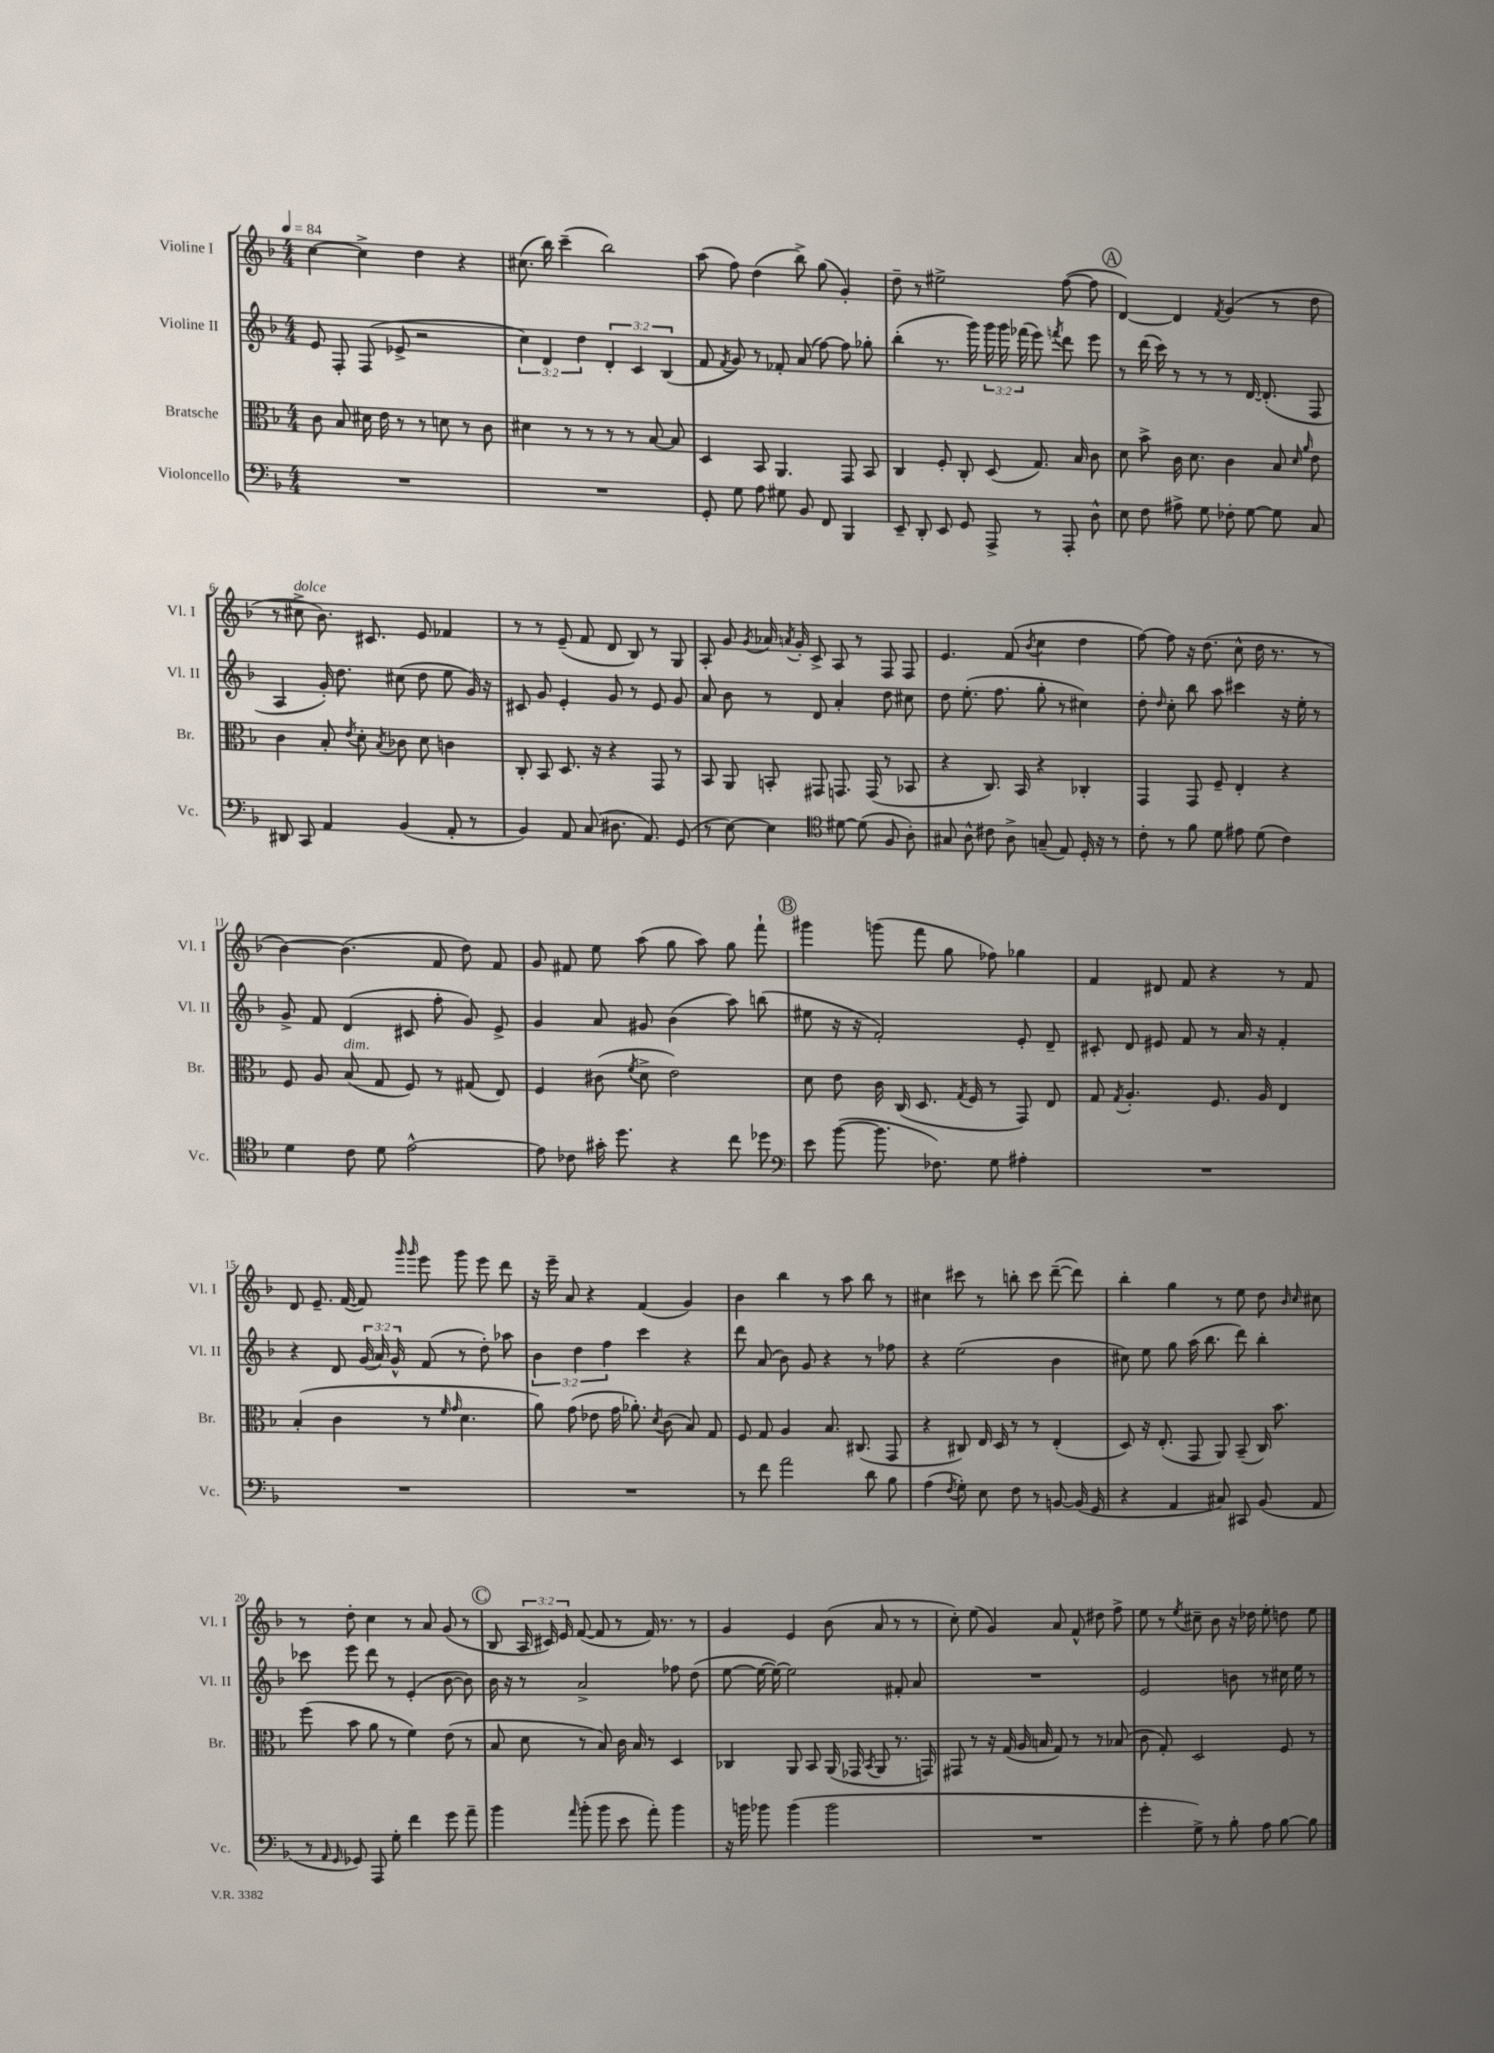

**kern	**kern	**kern	**kern
*part4	*part3	*part2	*part1
*staff4	*staff3	*staff2	*staff1
*I"Violoncello	*I"Bratsche	*I"Violine II	*I"Violine I
*I'Vc.	*I'Br.	*I'Vl. II	*I'Vl. I
*clefF4	*clefC3	*clefG2	*clefG2
*k[b-]	*k[b-]	*k[b-]	*k[b-]
*M4/4	*M4/4	*M4/4	*M4/4
*MM84	*MM84	*MM84	*MM84
=1	=1	=1	=1
1r	8c\	8e/	[4cc\
.	8B-/	8F'/	.
.	16d#X\	(8F/	4cc^\]
.	16e\	.	.
.	8r	8e-X^/	.
.	8r	2r	4dd\
.	8dn\	.	.
.	8r	.	4r
.	8c\	.	.
=2	=2	=2	=2
1r	4d#X\	6cc\)	(8.cc#X\
.	.	6d/	.
.	.	.	16bb-\)
.	8r	.	(4ccc~\
.	.	6dd\	.
.	8r	.	.
.	8r	6d'/	2bb-\)
.	8r	.	.
.	.	6c/	.
.	[8B-/	.	.
.	.	(6B-/	.
.	8B-/]	.	.
=3	=3	=3	=3
8GG'/	4D/	8f/	(8aa\
.	.	8qf/	.
8G\	.	8g/)	8ff\)
8A\	8BB-/	8r	(4dd\
8G#X\	4.AA/	8f-X'/	.
8BB-/	.	(8a/	8bb-^\)
8FF/	.	[8ff\)	(8gg\
4BBB-/	8GG/	8ff\]	4g'/)
.	8BB-/	8gg-X'\	.
=4	=4	=4	=4
8EE~/	4C/	(4bb-'\	8dd~\
8DD'/	.	.	8r
8EE/	8F'/	8.r	2ee#X^\
8GG/	8C'/	.	.
.	.	16ggg\)	.
8AAA^/	(8D/	24ggg\	.
.	.	24ggg\	.
.	.	(24fff-X\	.
8r	8.G/)	8eee\)	.
.	.	8qfffn/	.
8AAA'/	.	8ddd\	([8ff\
.	16B-/	.	.
8D^^\	8c\	8eee\	8ff\]
!!LO:REH:place=s1:t=A
=5	=5	=5	=5
8E\	8d\	8r	[4d/)
8F\	8b-^\	(16ddd\	.
.	.	16ccc\)	.
8A#X^\	16c\	8r	4d/]
.	8.d\	.	.
8G\	.	8r	.
.	.	.	8qf/
8F-X'\	4c\	8r	(4g/
[8G\	.	[16d/	.
.	.	(8.d'/]	.
8G\]	8B-/	.	8r
.	16qqd/	.	.
.	16qqa/	.	.
8C/	8e\	8F/	8dd\
!!LO:LB:g=z
=6	=6	=6	=6
8DD#X/	4c\	4A/	8r
!	!	!	!LO:TX:a:i:t=dolce
8CC/	.	.	8cc#X^\
4AA/	8B-'/	16g'/)	8.b-\)
.	.	8.dd\	.
.	8qe/	.	.
.	8d'\	.	.
.	.	.	8.c#X/
.	8qB-/	.	.
(4BB-/	8c-X\	(8cc#X\	.
.	8d\	8dd\	8e/
8AA'/	4cn\	8ee\	4f-X/
8r	.	16g/)	.
.	.	16r	.
=7	=7	=7	=7
4BB-/)	8C'/	8c#X/	8r
.	8BB-/	8g/	8r
8AA/	8.D/	4e'/	(8e~/
(8C/	.	.	8f/
.	16r	.	.
8.D#X\	4r	8g/	8d/
.	.	8r	8B-/)
8.AA/)	.	.	.
.	8GG/	8e/	8r
(8GG/	8r	8g/	8G/
=8	=8	=8	=8
8r	8BB-/	8a/	8A'/
[8E\)	8AA/	8b-\	8g/
.	.	.	8qg/
4E\]	8BBn'/	8r	16a-X/
.	.	.	8qan/
.	.	.	16g'/
.	8GG#X/	8d/	8c^/
*clefC4	*	*	*
[8d#X\	8.GGn/	4a'/	8A/
(8d#\]	.	.	8r
.	(16GG/	.	.
8F/	8r	8dd\	8F/
8A'\)	8BB-X/	8cc#X\	8F/
=9	=9	=9	=9
8G#X/	4r	8dd\	4.e/
8A^^\	.	(8.ee'\	.
8c#X\	8.C/)	.	.
.	.	8.ff\	.
8A^\	.	.	(8f/
.	16BB-/	.	.
.	.	.	8qb-/
(8Gn~/	4r	8gg'\	4cc\
8E/)	.	8r	.
16D'/	4C-X'/	4cc#X\)	4dd\
16r	.	.	.
8r	.	.	.
=10	=10	=10	=10
8c'\	4GG/	8dd'\	[8ff\)
.	.	16qqdd/	.
8r	.	8cc'\	8ff\]
8f\	8GG/	8bb-\	16r
.	.	.	(8.dd\
8d\	8F~/	8aa\	.
8e#X\	4E'/	4ccc#X\	8cc^^\
(8d\	.	.	16dd\
.	.	.	8.r
4c\)	4r	16r	.
.	.	16ee'\	.
.	.	8r	8r
!!LO:LB:g=z
=11	=11	=11	=11
4d\	8F/	8g^/	[4b-\)
.	8A/	8f/	.
!	!LO:TX:a:i:t=dim.	!	!
8c\	(8B-/	(4d/	(4.b-\]
8d\	8G/	.	.
[2e^^\	8F/)	8c#X/	.
.	8r	8ff'\	8f/
.	(8G#X/	8g/)	8dd\)
.	8E/)	8e^/	8f/
=12	=12	=12	=12
8e\]	4F/	4g/	8g/
8c-X\	.	.	8f#X/
16g#X'\	(8c#X\	8a/	8ee\
8.dd\	.	.	.
.	8qf/	.	.
.	8d^\	8g#X/	(8aa\
4r	2e\)	(4b-\	8gg\
.	.	.	8aa\)
8cc\	.	8aa\)	8gg\
8dd-X\	.	(8bbn\	8fff`\
!!LO:REH:place=s1:t=B
=13	=13	=13	=13
*clefF4	*	*	*
8e\	8d\	8ee#X\	4ggg#X\
([8b-\	8e\	16r	.
.	.	16r	.
8.b-\]	16c\	2f'/)	(8gggn\
.	(16C/	.	.
.	8.D/	.	8fff\
8.F-X\)	.	.	.
.	.	.	8gg\
.	8qG/	.	.
.	16F/	.	.
8G\	8r	.	8ff-X\)
4A#X'\	8GG/)	8e'/	4gg-X\
.	8E/	8d~/	.
=14	=14	=14	=14
1r	8G/	8c#X'/	4f/
.	8qG/	.	.
.	4.A'/	8d/	.
.	.	8e#X/	8d#X/
.	.	8f/	8f/
.	8.F/	8r	4r
.	.	16a/	.
.	16A/	16r	.
.	4E/	4f'/	8r
.	.	.	8f/
!!LO:LB:g=z
=15	=15	=15	=15
1r	(4B-'/	4r	8d/
.	.	.	8.e~/
.	4c\	8d/	.
.	.	.	([16f/
.	.	(24g/	8f/])
.	.	24a/)	.
.	.	24g^^/	.
.	.	.	16qqggg/
.	.	.	16qqggg/
.	8r	(8f/	8eee\
.	16qqf/	.	.
.	16qqg/	.	.
.	4.d\	8r	8ggg\
.	.	8dd'\)	8eee\
.	.	8aa-X\	8ddd\
=16	=16	=16	=16
1r	8a\)	6b-\	16r
.	.	.	16eee~\
.	(8g\	.	8a/
.	.	6dd\	.
.	8e-X\	.	4r
.	.	6ff\	.
.	16g\	.	.
.	8.a-X'\)	.	.
.	.	4ccc\	(4f/
.	8qd/	.	.
.	(8c\	.	.
.	8B-/)	4r	4g/)
.	8G/	.	.
=17	=17	=17	=17
8r	8F/	8ddd\	4b-\
8f\	8G/	(8a/	.
2a\	4A/	8b-\)	4bb-\
.	.	8g/	.
.	8.B-/	4r	8r
.	.	.	8aa\
.	(8.C#X/	.	.
8d\	.	8r	8bb-\
8B-\	8GG/	8ff-X\	8r
=18	=18	=18	=18
(4A\	4r	4r	4cc#X\
8qF/	.	.	.
8G'\)	8C#X/)	(2ee\	8ccc#X\
8E\	16E/	.	8r
.	16D/	.	.
8F\	8r	.	8bbn'\
8r	8r	.	8ccc#\
[8BBn/	(4E'/	4b-\	([8ddd~\
(16BB/]	.	.	8ddd\])
16GG/	.	.	.
=19	=19	=19	=19
4r	8D/)	8cc#X\)	4bb-'\
.	16r	8ee\	.
.	(8.E'/	.	.
4AA/	.	8gg\	4gg\
.	8GG/	(16aa\	.
.	.	8.bb-\	.
8C#X/)	8AA/)	.	8r
8CC#X/	(8BB-~/	8ddd\)	8ee\
(8BB-/	16C/)	4bb-'\	8dd\
.	8.b-\	.	.
.	.	.	16qqb-/
.	.	.	16qqcc/
8AA/	.	.	8cc#X\
!!LO:LB:g=z
=20	=20	=20	=20
8r	(8ff\	8ccc-X\	8r
16qqAA/	.	.	.
16qqGG/	.	.	.
8GG-X/)	8b-\	8eee\	8dd'\
8AAA/	8a\	8ddd\	4cc\
8G'\	8r	8r	.
4f\	4f\)	(4e'/	8r
.	.	.	8a/
8g\	(8e\	[8b-\	(8g/
8a~\	8r	8b-\])	8r
!!LO:REH:place=s1:t=C
=21	=21	=21	=21
4b-\	8B-/	16b-\	8B-/
.	.	16r	.
.	8d\	8r	24A/
.	.	.	24c#X/)
.	.	.	24e/
16qqa/	.	.	.
(8b-'\	8r	2a^/	([8f/
8b-\	8B-/)	.	8f/]
8e\	16c\	.	8r
.	16B-/	.	.
8a'\)	8r	.	16f/)
.	.	.	8.r
4b-\	4D/	8ff-X\	.
.	.	(8dd\	8r
=22	=22	=22	=22
16r	4C-X/	[8ee\	4g/
16bn\	.	.	.
8b-X\	.	16ee\_	.
.	.	16ee\_)	.
(4b-\	8AA/	2ee\]	4e/
.	8BB-/	.	.
2b-\	(16AA/	.	(8b-\
.	16GG-X/	.	.
.	8qBB-/	.	.
.	8AA/	.	8a/
.	8.r	8f#X'/	8r
.	.	8a/	8r
.	16GGn/)	.	.
=23	=23	=23	=23
1r	8GG#X/	1r	8cc'\)
.	8r	.	(8ee\
.	16r	.	4g/)
.	(16G/	.	.
.	16A/	.	.
.	16Bn/	.	.
.	8G/)	.	8a/
.	8r	.	8f^^/
.	8r	.	8dd#X\
.	(8B-X/	.	8ff^\
=24	=24	=24	=24
4g'\	8c\	2e/	8ee\
.	8G'/)	.	8r
.	.	.	8qee/
8G^\)	2D/	.	8cc#X~\
8r	.	.	8b-\
8B-'\	.	8bn\	16r
.	.	.	16dd-X\
8A\	.	8r	8ee'\
[8B-\	8F/	16cc#X\	8ddn\
.	.	16ee\	.
8B-\]	8r	8r	8ee\
==	==	==	==
*-	*-	*-	*-
